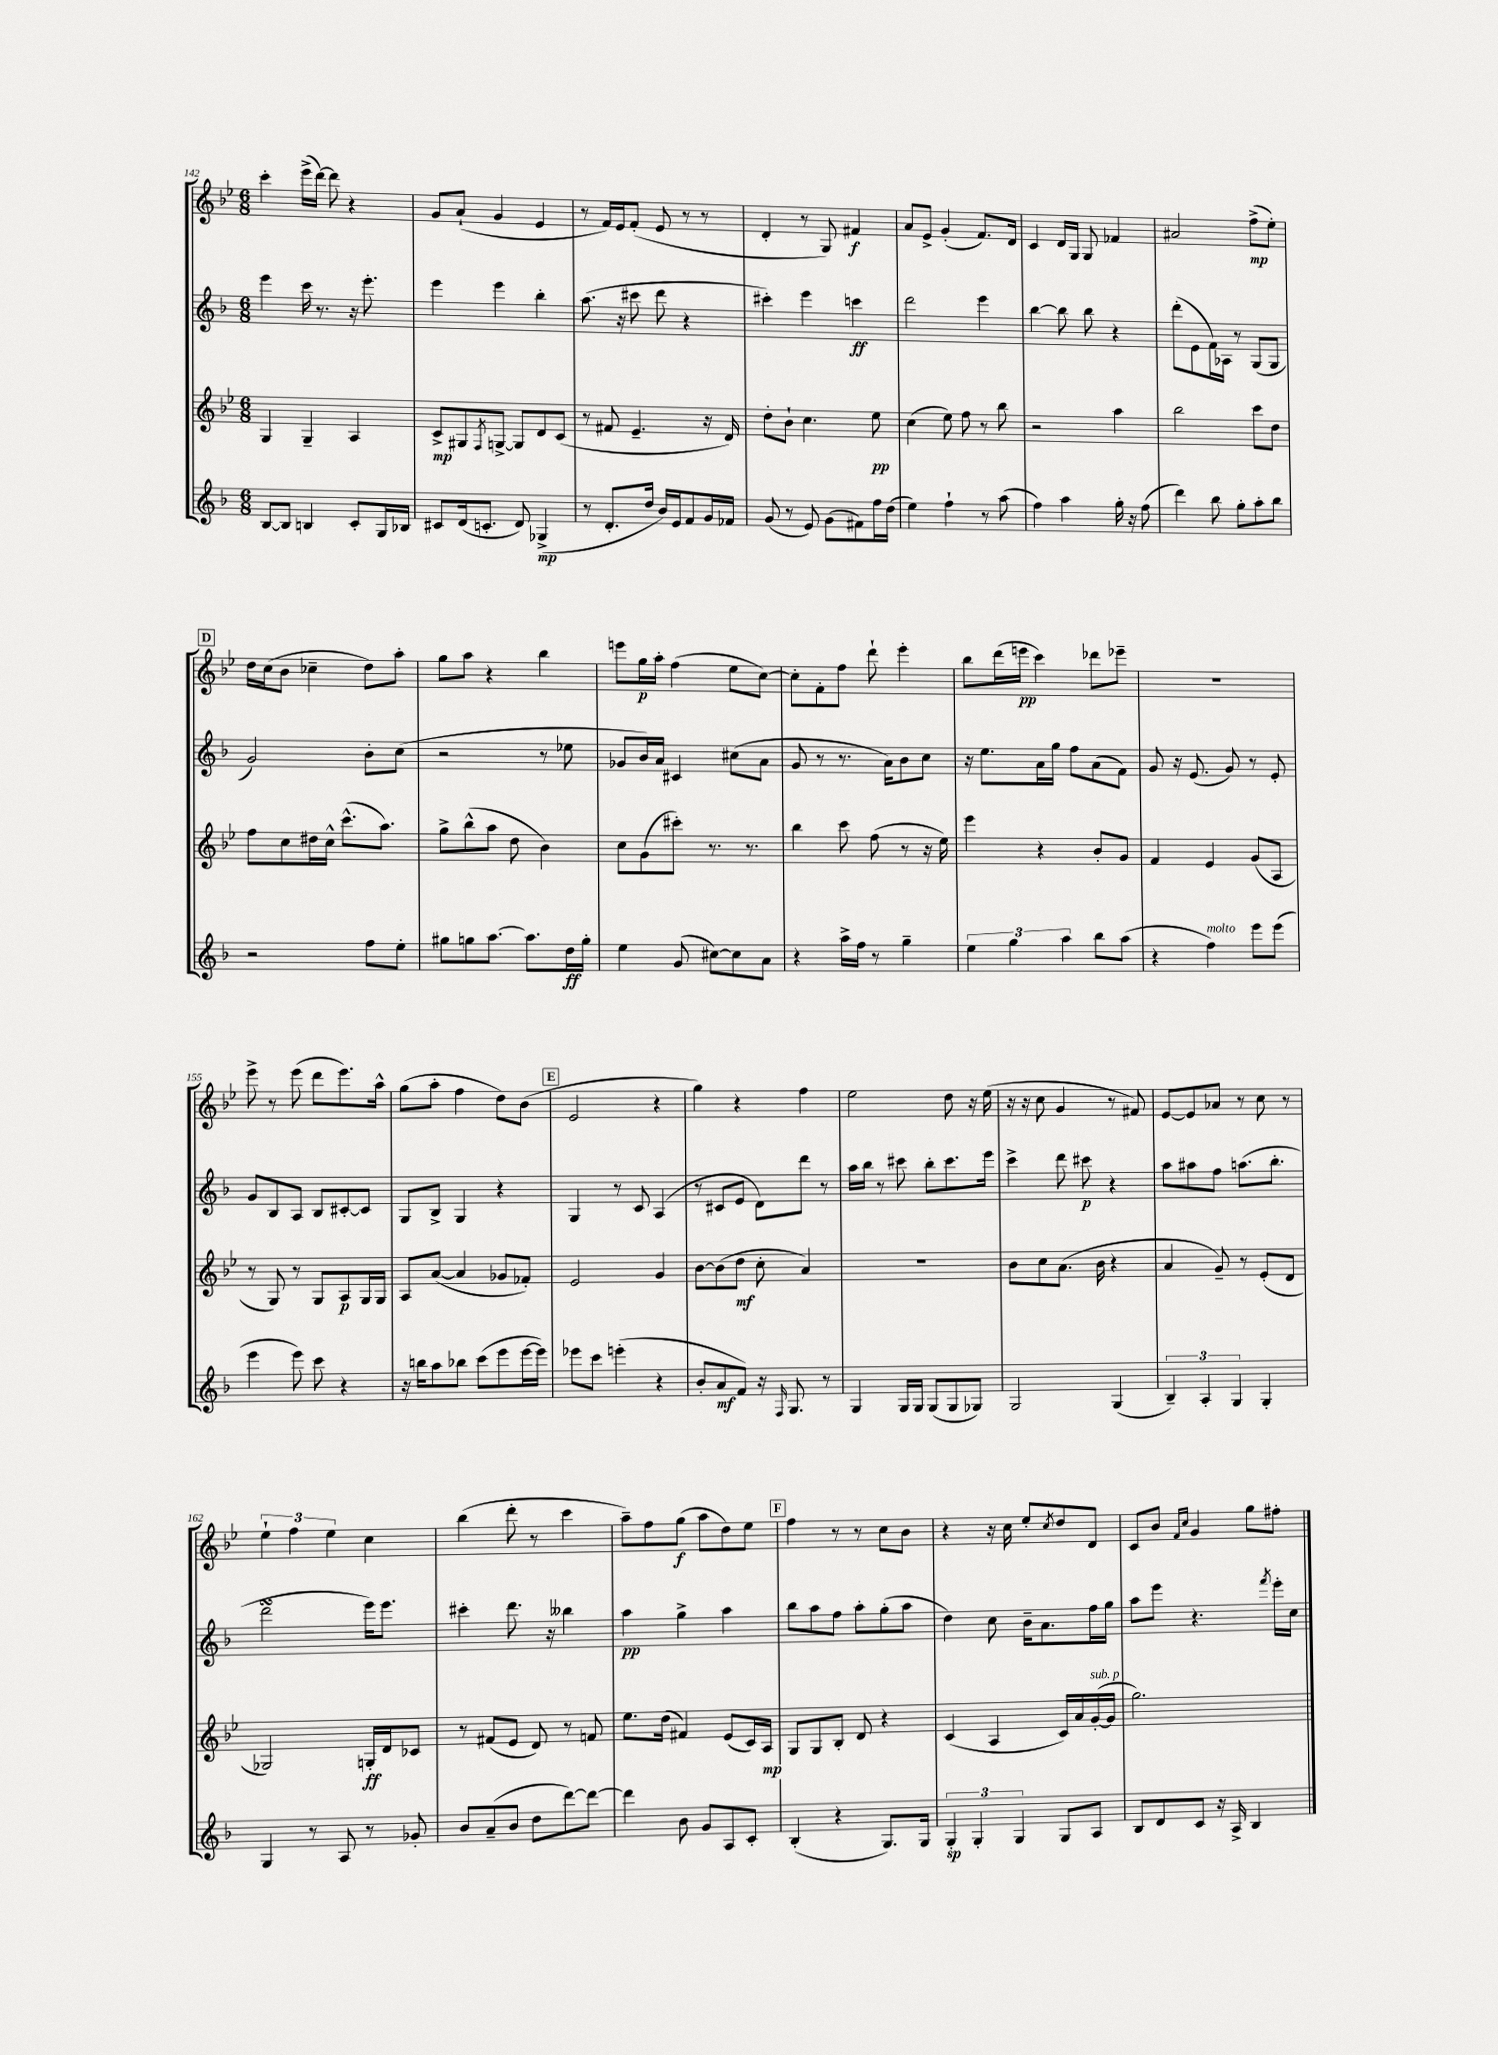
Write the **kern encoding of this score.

**kern	**dynam	**kern	**dynam	**kern	**dynam	**kern	**dynam
*part4	*part4	*part3	*part3	*part2	*part2	*part1	*part1
*staff4	*staff4	*staff3	*staff3	*staff2	*staff2	*staff1	*staff1
*clefG2	*	*clefG2	*	*clefG2	*	*clefG2	*
*k[b-]	*	*k[b-e-]	*	*k[b-]	*	*k[b-e-]	*
*M6/8	*	*M6/8	*	*M6/8	*	*M6/8	*
=142	=142	=142	=142	=142	=142	=142	=142
[8B-/L	.	4G/	.	4eee\	.	4ccc'\	.
8B-/J]	.	.	.	.	.	.	.
4Bn/	.	4G~/	.	16ccc\	.	(16eee-^\LL	.
.	.	.	.	8.r	.	[16ddd\JJ)	.
.	.	.	.	.	.	8ddd\]	.
8c'/L	.	4A/	.	16r	.	4r	.
.	.	.	.	8.eee'\	.	.	.
16G/L	.	.	.	.	.	.	.
16B-X/JJ	.	.	.	.	.	.	.
=143	=143	=143	=143	=143	=143	=143	=143
8c#X/L	.	8c^/L	mp	4eee\	.	8g/L	.
(16d/k	.	8G#X/	.	.	.	(8a`/J	.
8.cn'/J	.	.	.	.	.	.	.
.	.	8qF/	.	.	.	.	.
.	.	[8Gn^/J	.	4eee\	.	4g/	.
8d/)	.	8G/L]	.	.	.	.	.
(4G-X^/	mp	8d/	.	4bb-'\	.	4e-/	.
.	.	(8c/J	.	.	.	.	.
=144	=144	=144	=144	=144	=144	=144	=144
8r	.	8r	.	(8.aa\	.	8r	.
8.d'/L	.	8f#X/	.	.	.	16f/LL)	.
.	.	.	.	16r	.	16e-/J	.
.	.	4.e-~/	.	8ccc#X\	.	(8f'/J	.
16dd/Jk	.	.	.	.	.	.	.
16b-/LL)	.	.	.	8ddd\	.	8e-/	.
16e/J	.	.	.	.	.	.	.
8f/	.	.	.	4r	.	8r	.
16g/L	.	16r	.	.	.	8r	.
16f-X/JJ	.	16d/)	.	.	.	.	.
=145	=145	=145	=145	=145	=145	=145	=145
(8g/	.	8dd'\L	.	4ccc#X'\)	.	4d'/	.
8r	.	8b-`\J	.	.	.	.	.
8e/)	.	4.cc\	.	4eee\	.	8r	.
(8g\L	.	.	.	.	.	8G/)	.
8f#X\)	.	.	.	4cccn\	ff	4f#X/	f
16ff\L	.	8ee-\	pp	.	.	.	.
(16dd\JJ	.	.	.	.	.	.	.
=146	=146	=146	=146	=146	=146	=146	=146
4ee\)	.	(4cc\	.	2ddd\	.	8a/L	.
.	.	.	.	.	.	8e-^/J	.
4ff`\	.	8ee-\)	.	.	.	(4g'/	.
.	.	8ff\	.	.	.	.	.
8r	.	8r	.	4eee\	.	8.f/L)	.
(8aa\	.	8bb-\	.	.	.	.	.
.	.	.	.	.	.	16d/Jk	.
=147	=147	=147	=147	=147	=147	=147	=147
4ff\)	.	2r	.	[4bb-\	.	4c/	.
4aa\	.	.	.	8bb-\]	.	16d/LL	.
.	.	.	.	.	.	16G/JJ	.
.	.	.	.	8bb-\	.	8G/	.
16gg'\	.	4aa\	.	4r	.	4f-X/	.
16r	.	.	.	.	.	.	.
(8ff\	.	.	.	.	.	.	.
=148	=148	=148	=148	=148	=148	=148	=148
4ddd\)	.	2bb-\	.	(8ddd'\L	.	2a#X/	.
.	.	.	.	8e\	.	.	.
8bb-\	.	.	.	16f\L)	.	.	.
.	.	.	.	16A-X\JJ	.	.	.
8gg'\L	.	.	.	8r	.	.	.
8aa'\	.	8ccc\L	.	(8G/L	.	(8ff^\L	mp
8bb-\J	.	8dd\J	.	8G/J	.	8ee-'\J)	.
!!LO:LB:g=z
!!LO:REH:place=s1:t=D
=149	=149	=149	=149	=149	=149	=149	=149
2r	.	8ff\L	.	2g/)	.	16dd\LL	.
.	.	.	.	.	.	(16cc\J	.
.	.	8cc\	.	.	.	8b-\J	.
.	.	16dd#X\L	.	.	.	4cc-X~\	.
.	.	16cc^^\JJ	.	.	.	.	.
.	.	(8.ccc^^\L	.	.	.	.	.
8ff\L	.	.	.	8b-'\L	.	8dd\L)	.
.	.	8.aa\J)	.	.	.	.	.
8ee'\J	.	.	.	(8cc\J	.	8aa'\J	.
=150	=150	=150	=150	=150	=150	=150	=150
8gg#X\L	.	8gg^\L	.	2r	.	8gg\L	.
8ggn\	.	(8bb-^^\	.	.	.	8aa\J	.
[8.aa\J	.	8aa\J	.	.	.	4r	.
.	.	8dd\	.	.	.	.	.
8.aa\L]	.	.	.	.	.	.	.
.	.	4b-\)	.	8r	.	4bb-\	.
16dd\L	ff	.	.	8ee-X\	.	.	.
16gg'\JJ	.	.	.	.	.	.	.
=151	=151	=151	=151	=151	=151	=151	=151
4ee\	.	8cc\L	.	8g-X/L	.	8eeen\L	.
.	.	(8g\	.	16b-/L)	.	16gg\L	p
.	.	.	.	16a/JJ	.	16aa'\JJ	.
(8g/	.	8ccc#X'\J)	.	4c#X/	.	(4ff\	.
[8cc#X\L)	.	8.r	.	.	.	.	.
8cc#\]	.	.	.	(8cc#X\L	.	8ee-\L	.
.	.	8.r	.	.	.	.	.
8a\J	.	.	.	8a\J	.	[8cc\J)	.
=152	=152	=152	=152	=152	=152	=152	=152
4r	.	4bb-\	.	8g/	.	8cc'\L]	.
.	.	.	.	8r	.	8f'\	.
16aa^\LL	.	8ccc\	.	8.r	.	8ff\J	.
16ff\JJ	.	.	.	.	.	.	.
8r	.	(8ff\	.	.	.	8ddd`\	.
.	.	.	.	16a\KL)	.	.	.
4gg~\	.	8r	.	8b-\	.	4eee-'\	.
.	.	16r	.	8cc\J	.	.	.
.	.	16ee-\)	.	.	.	.	.
=153	=153	=153	=153	=153	=153	=153	=153
6ee\	.	4eee-\	.	16r	.	8bb-\L	.
.	.	.	.	8.ee\L	.	.	.
.	.	.	.	.	.	(16ddd\L	.
6gg\	.	.	.	.	.	.	.
.	.	.	.	.	.	16eeen\JJ	pp
.	.	4r	.	16a\L	.	4ccc\)	.
.	.	.	.	16gg\JJ	.	.	.
6aa\	.	.	.	.	.	.	.
.	.	.	.	8ff\L	.	.	.
8bb-\L	.	8b-'/L	.	(8a\	.	8ddd-X\L	.
(8aa\J	.	8g/J	.	8f\J)	.	8eee-X~\J	.
=154	=154	=154	=154	=154	=154	=154	=154
4r	.	4f/	.	8g/	.	2.r	.
.	.	.	.	16r	.	.	.
.	.	.	.	(8.e/	.	.	.
!LO:TX:a:i:t=molto	!	!	!	!	!	!	!
4ff\)	.	4e-/	.	.	.	.	.
.	.	.	.	8g/)	.	.	.
8eee\L	.	(8g/L	.	8r	.	.	.
(8eee\J	.	8A/J	.	8e'/	.	.	.
!!LO:LB:g=z
=155	=155	=155	=155	=155	=155	=155	=155
4eee\	.	8r	.	8g/L	.	8eee-^\	.
.	.	8G/)	.	8B-/	.	8r	.
8eee\)	.	8r	.	8A/J	.	(8eee-\	.
8ccc\	.	8G/L	.	8B-/L	.	8ddd\L	.
4r	.	8A/	p	[8c#X'/	.	8.eee-\)	.
.	.	16G/L	.	8c#/J]	.	.	.
.	.	16G/JJ	.	.	.	16aa^^\Jk	.
=156	=156	=156	=156	=156	=156	=156	=156
16r	.	8A/L	.	8G/L	.	(8gg\L	.
16bbn\KL	.	.	.	.	.	.	.
8aa\	.	([8a/J	.	8B-^/J	.	8aa'\J	.
8bb-X\J	.	4a/]	.	4G/	.	4ff\	.
(8ccc\L	.	.	.	.	.	.	.
8eee\	.	8g-X/L	.	4r	.	8dd\L)	.
[16eee\L	.	8f-X'/J)	.	.	.	(8b-\J	.
16eee\JJ])	.	.	.	.	.	.	.
!!LO:REH:place=s1:t=E
=157	=157	=157	=157	=157	=157	=157	=157
8eee-X\L	.	2e-/	.	4G/	.	2e-/	.
8ccc\J	.	.	.	.	.	.	.
(4eeen'\	.	.	.	8r	.	.	.
.	.	.	.	8c/	.	.	.
4r	.	4g/	.	(4A/	.	4r	.
=158	=158	=158	=158	=158	=158	=158	=158
8b-'/L	.	[8b-\L	.	8r	.	4gg\)	.
8a/	mf	(8b-\]	.	8c#X/L	.	.	.
8f/J)	.	8dd\J	mf	8e/J	.	4r	.
16r	.	8cc'\	.	8d\L)	.	.	.
16qqF/	.	.	.	.	.	.	.
8.G/	.	.	.	.	.	.	.
.	.	4a/)	.	8ddd\J	.	4ff\	.
8r	.	.	.	8r	.	.	.
=159	=159	=159	=159	=159	=159	=159	=159
4G/	.	2.r	.	16aa\LL	.	2ee-\	.
.	.	.	.	16bb-\JJ	.	.	.
.	.	.	.	8r	.	.	.
16G/LL	.	.	.	8ccc#X\	.	.	.
16G/JJ	.	.	.	.	.	.	.
(8G/L	.	.	.	8bb-'\L	.	.	.
8G/	.	.	.	8.ccc#\	.	8dd\	.
8G-X/J)	.	.	.	.	.	16r	.
.	.	.	.	16eee\Jk	.	(16ee-\	.
=160	=160	=160	=160	=160	=160	=160	=160
2G/	.	8b-\L	.	4ccc^\	.	16r	.
.	.	.	.	.	.	16r	.
.	.	8cc\	.	.	.	8cc\	.
.	.	(8.a\J	.	8ddd\	.	4g/	.
.	.	.	.	8ccc#X\	p	.	.
.	.	16b-\	.	.	.	.	.
(4G/	.	4r	.	4r	.	8r	.
.	.	.	.	.	.	8f#X/)	.
=161	=161	=161	=161	=161	=161	=161	=161
6B-~/)	.	4a/	.	8aa\L	.	[8e-/L	.
.	.	.	.	8aa#X\	.	8e-/]	.
6A'/	.	.	.	.	.	.	.
.	.	8g~/)	.	8ff\J	.	8a-X/J	.
6G/	.	.	.	.	.	.	.
.	.	8r	.	(8.aan\L	.	8r	.
4G'/	.	(8e-'/L	.	.	.	8cc\	.
.	.	.	.	8.bb-'\J	.	.	.
.	.	8d/J	.	.	.	8r	.
!!LO:LB:g=z
=162	=162	=162	=162	=162	=162	=162	=162
4G/	.	2G-X/)	.	2dddsSSS\	.	6ee-`\	.
.	.	.	.	.	.	6ff\	.
8r	.	.	.	.	.	.	.
.	.	.	.	.	.	6ee-\	.
8A/	.	.	.	.	.	.	.
8r	.	16Gn'/LL	ff	16eee\KL)	.	4cc\	.
.	.	16d/J	.	8.eee\J	.	.	.
8g-X'/	.	8c-X/J	.	.	.	.	.
=163	=163	=163	=163	=163	=163	=163	=163
8b-/L	.	8r	.	4ccc#X'\	.	(4bb-\	.
(8a~/	.	(8f#X/L	.	.	.	.	.
8b-/J	.	8e-/J	.	8.ddd\	.	8ddd'\	.
8dd\L	.	8d/)	.	.	.	8r	.
.	.	.	.	16r	.	.	.
[8ddd\)	.	8r	.	4bb--X\	.	4ccc\	.
8ddd\J_	.	8fn/	.	.	.	.	.
=164	=164	=164	=164	=164	=164	=164	=164
4ddd\]	.	8.ee-\L	.	4aa\	pp	8aa~\L)	.
.	.	.	.	.	.	8ff\	.
.	.	(16dd\Jk	.	.	.	.	.
8b-\	.	4f#X/)	.	4gg^\	.	(8gg\J	f
8g/L	.	.	.	.	.	8aa\L	.
8A/	.	(8e-/L	.	4aa\	.	8dd\)	.
8c'/J	.	16c/L)	.	.	.	8ee-\J	.
.	.	16A/JJ	mp	.	.	.	.
!!LO:REH:place=s1:t=F
=165	=165	=165	=165	=165	=165	=165	=165
(4B-'/	.	8G/L	.	8bb-\L	.	4ff\	.
.	.	8G/	.	8aa\	.	.	.
4r	.	8B-'/J	.	8ff\J	.	8r	.
.	.	8d/	.	8aa'\L	.	8r	.
8.G/L)	.	4r	.	(8gg'\	.	8cc\L	.
.	.	.	.	8aa\J	.	8b-\J	.
16G/Jk	.	.	.	.	.	.	.
=166	=166	=166	=166	=166	=166	=166	=166
6G'/	sp	(4c/	.	4dd\)	.	4r	.
6G'/	.	.	.	.	.	.	.
.	.	4A/	.	8cc\	.	16r	.
.	.	.	.	.	.	16cc\	.
6G/	.	.	.	.	.	.	.
.	.	.	.	16b-~\KL	.	8ee-'/L	.
.	.	.	.	8.a\	.	.	.
.	.	.	.	.	.	8qcc/	.
8G/L	.	16c/LL)	.	.	.	8dd/	.
.	.	16a/	.	.	.	.	.
!	!	!LO:TX:a:i:t=sub. p	!	!	!	!	!
8A/J	.	([16g'/	.	16ff\L	.	8d/J	.
.	.	16g/JJ]	.	16gg\JJ	.	.	.
=167	=167	=167	=167	=167	=167	=167	=167
8B-/L	.	2.gg\)	.	8aa\L	.	8c/L	.
8d/	.	.	.	8eee\J	.	8b-/J	.
.	.	.	.	.	.	16qqf/LL	.
.	.	.	.	.	.	16qqcc/JJ	.
8c/J	.	.	.	4.r	.	4g/	.
16r	.	.	.	.	.	.	.
16A^/	.	.	.	.	.	.	.
4B-/	.	.	.	.	.	8gg\L	.
.	.	.	.	8qfff/	.	.	.
.	.	.	.	16eee'\LL	.	8ff#X'\J	.
.	.	.	.	16cc\JJ	.	.	.
==	==	==	==	==	==	==	==
*-	*-	*-	*-	*-	*-	*-	*-
